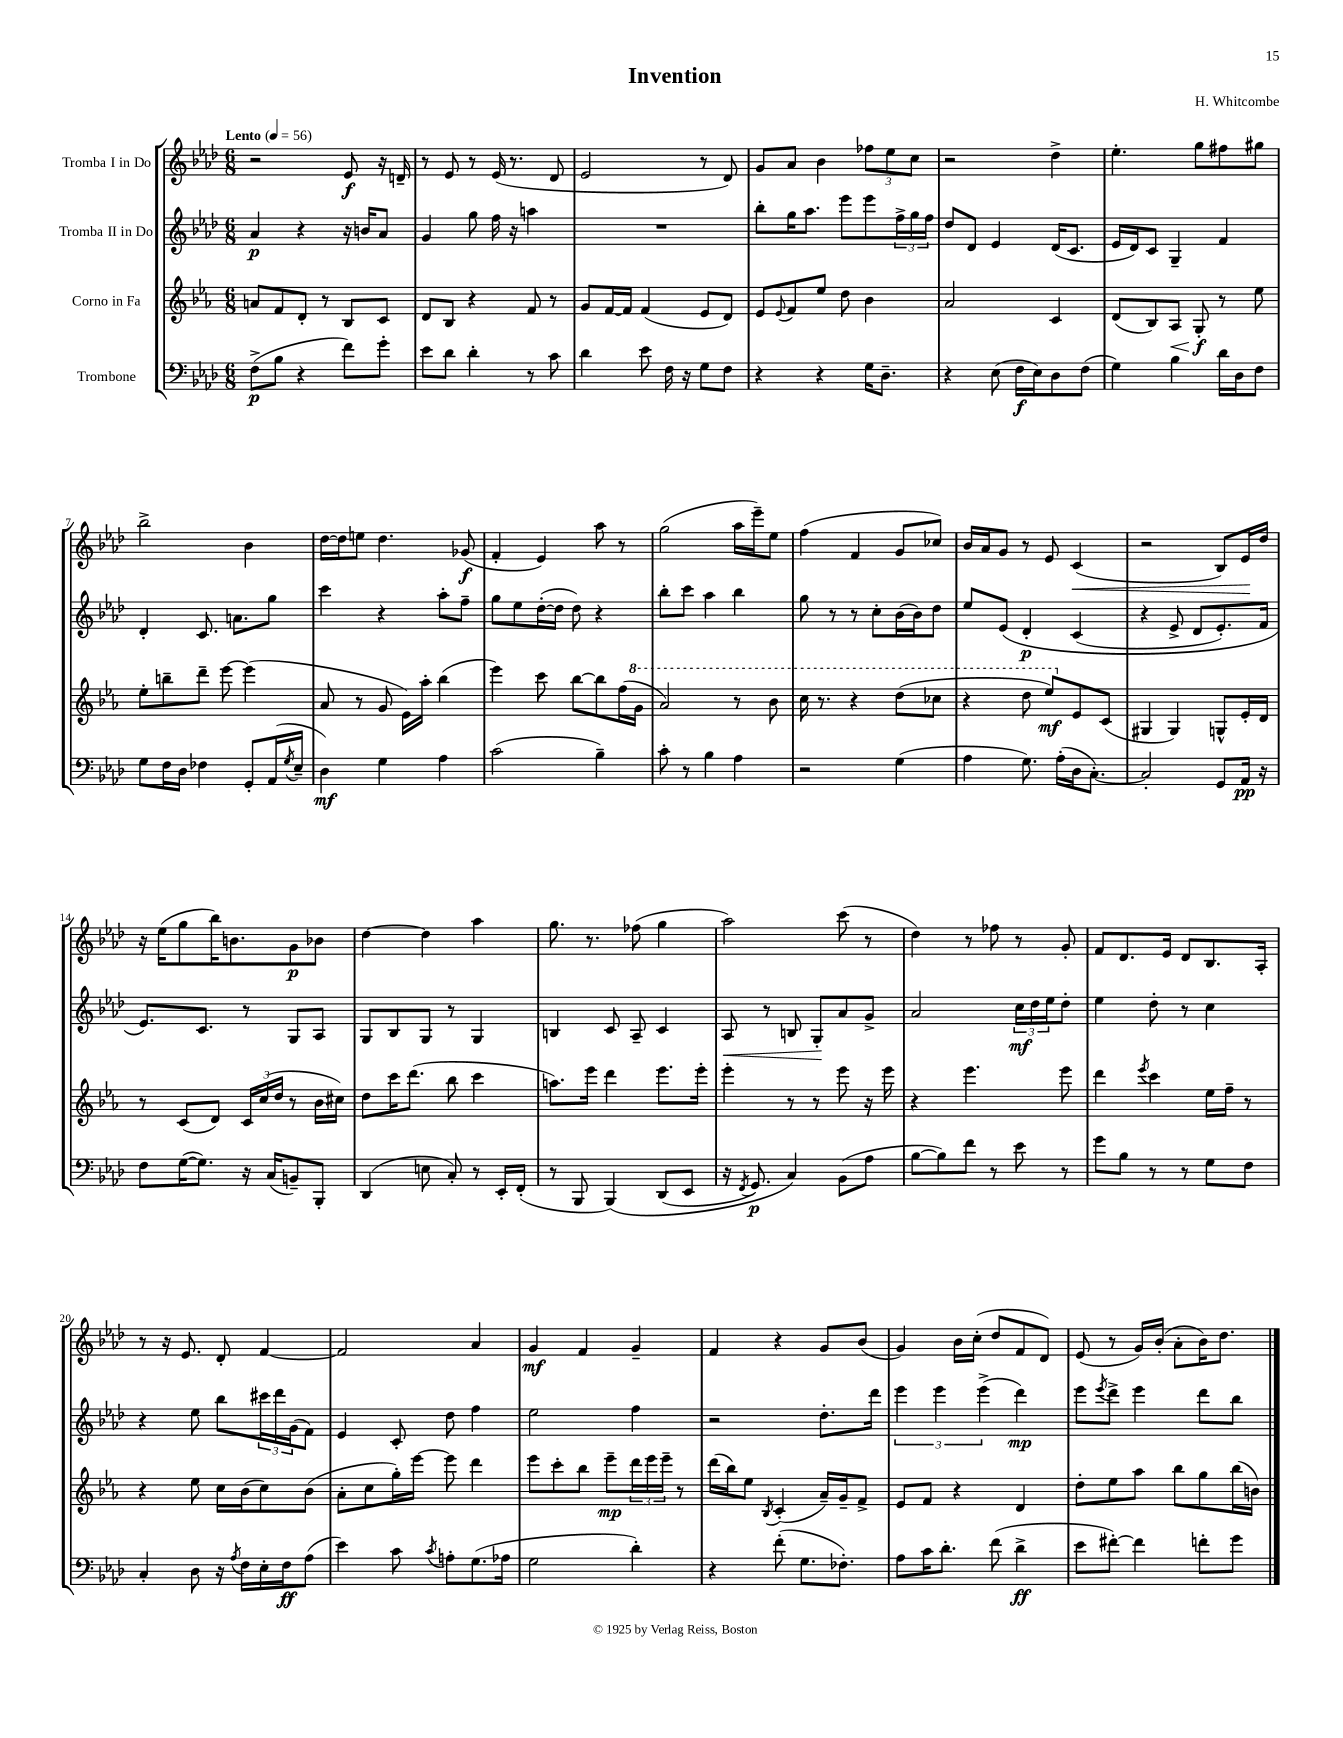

**kern	**kern	**kern	**kern
*staff4	*staff3	*staff2	*staff1
*clefF4	*clefG2	*clefG2	*clefG2
*k[b-e-a-d-]	*k[b-e-a-]	*k[b-e-a-d-]	*k[b-e-a-d-]
*M6/8	*M6/8	*M6/8	*M6/8
*MM56	*MM56	*MM56	*MM56
(8F^	8a	4a-	2r
8B-	8f	.	.
4r	8d'	4r	.
.	8r	.	.
8f)	8B-	16r	8e-
.	.	16b	.
8g'	8c	8a-	16r
.	.	.	16d~
=	=	=	=
8e-	8d	4g	8r
8d-	8B-	.	8e-
4d-'	4r	8gg	8r
.	.	16ff	(16e-
.	.	16r	8.r
8r	8f	4aa	.
8c	8r	.	8d-
=	=	=	=
4d-	8g	2.r	2e-
.	[16f	.	.
.	16f]	.	.
8e-	(4f	.	.
16F	.	.	.
16r	.	.	.
8G	8e-	.	8r
8F	8d)	.	8d-)
=	=	=	=
4r	8e-	8bb-'	8g
.	8qqe-	.	.
.	8f	16gg	8a-
.	.	8.aa-	.
4r	8ee-	.	4b-
.	8dd	8eee-	.
16G	4b-	8eee-	12ff-
8.D-~	.	.	.
.	.	.	12ee-
.	.	24ff^	.
.	.	24gg	12cc
.	.	24ff	.
=	=	=	=
4r	2a-	8dd-	2r
.	.	8d-	.
(8E-	.	4e-	.
16F	.	.	.
16E-)	.	.	.
8D-	4c	(16d-	4dd-^
.	.	8.c	.
(8F	.	.	.
=	=	=	=
4G)	(8d	16e-	4.ee-'
.	.	16d-)	.
.	8B-)	8c	.
4B-	8A-	4G~	.
.	8G'	.	8gg
16d-	8r	4f	8ff#
16D-	.	.	.
8F	8ee-	.	8gg#
=	=	=	=
8G	8ee-'	4d-'	2bb-^
16F	8bb~	.	.
16D-	.	.	.
4F-	8ddd~	8.c	.
.	[8eee-	.	.
.	.	8.a	.
8GG'	(4eee-]	.	4b-
(16AA-	.	8gg	.
8qG	.	.	.
16E-~	.	.	.
=	=	=	=
4D-)	8a-	4ccc	[16dd-
.	.	.	16dd-]
.	8r	.	8ee
4G	8g	4r	4.dd-
.	16e-)	.	.
.	16aa-'	.	.
4A-	(4bb-	8aa-'	.
.	.	8ff~	(8g-
=	=	=	=
(2c	4eee-)	8gg	4f'
.	.	8ee-	.
.	8ccc	([16dd-'	4e-)
.	.	16dd-]	.
.	[8bb-	8dd-)	.
4B-~)	8bb-]	4r	8aa-
.	(16ff	.	8r
.	16gg	.	.
=	=	=	=
8c'	2aa-)	8bb-'	(2gg
8r	.	8ccc	.
4B-	.	4aa-	.
4A-	8r	4bb-	16aa-
.	.	.	16eee-~)
.	8bb-	.	8ee-
=	=	=	=
2r	16ccc	8gg	(4ff
.	8.r	.	.
.	.	8r	.
.	4r	8r	4f
.	.	8cc'	.
(4G	(8ddd	(16b-	8g
.	.	16b-)	.
.	8ccc-	8dd-	8cc-)
=	=	=	=
4A-	4r	8ee-	16b-
.	.	.	16a-
.	.	&(8e-	8g
8.G)	8ddd	4d-'	8r
.	8eee-)	.	8e-
(16A-'	.	.	.
16D-	8e-	(4c	(4c
[8.C')	.	.	.
.	(8c	.	.
=	=	=	=
2C']	4G#	4r	2r
.	4G#)	8e-^	.
.	.	8d-	.
8GG	8G^^	8.e-')	8B-)
16AA-	16e-'	.	16e-
16r	16d	16f	16dd-
=	=	=	=
8F	8r	8.e-&)	16r
.	.	.	(16ee-
([16G	(8c	.	8gg
8.G])	.	8.c	.
.	8d)	.	16bb-)
.	.	.	8.b
16r	24c	8r	.
.	(24cc	.	.
(16C	.	.	.
.	24dd	.	.
8BB~)	8r	8G	8g
8BBB-'	16b-	8A-	8b-
.	16cc#)	.	.
=	=	=	=
(4DD-	8dd	8G	[4dd-
.	16ccc	8B-	.
.	(8.ddd	.	.
8E	.	8G	4dd-]
8C')	8bb-	8r	.
8r	4ccc	4G	4aa-
16EE-'	.	.	.
(16FF'	.	.	.
=	=	=	=
8r	8.aa)	4B	8.gg
8BBB-	.	.	.
.	16eee-	.	8.r
&(4BBB-)	4ddd	8c	.
.	.	8A-~	(8ff-
(8DD-	8.eee-	4c	4gg
8EE-	.	.	.
.	16eee-'	.	.
=	=	=	=
16r	4eee-'	8A-	2aa-)
8qFF	.	.	.
8.GG)	.	.	.
.	.	8r	.
4C&)	8r	8B	.
.	8r	8G'	.
(8BB-	8eee-	8a-	(8ccc
8A-	16r	8g^	8r
.	16eee-	.	.
=	=	=	=
[8B-	4r	2a-	4dd-)
8B-])	.	.	.
8f	4.eee-	.	8r
8r	.	.	8ff-
8e-	.	24cc	8r
.	.	24dd-	.
.	.	24ee-	.
8r	8eee-	8dd-'	8g'
=	=	=	=
8g	4ddd	4ee-	8f
8B-	.	.	8.d-
.	8qeee-	.	.
8r	4ccc	8dd-'	.
.	.	.	16e-
8r	.	8r	8d-
8G	16ee-	4cc	8.B-
.	16ff~	.	.
8F	8r	.	.
.	.	.	16A-'
=	=	=	=
4C'	4r	4r	8r
.	.	.	16r
.	.	.	8.e-
8D-	8ee-	8ee-	.
16r	16cc	8bb-	8d-'
8qA-	.	.	.
16F	(16b-	.	.
16E-'	8cc)	24ccc#	[4f
.	.	24ddd-	.
16F	.	.	.
.	.	(24g	.
(8A-	(8b-	8f)	.
=	=	=	=
4e-)	8a-'	4e-	2f]
.	8cc	.	.
8c	16gg')	8c'	.
.	[16eee-	.	.
8qc	.	.	.
8A'	8eee-]	8dd-	.
(8.G	4ddd	4ff	4a-
16A-	.	.	.
=	=	=	=
2G	8eee-	2ee-	4g
.	8ccc'	.	.
.	8bb-	.	4f
.	8eee-~	.	.
4d-')	24ddd	4ff	4g~
.	24eee-	.	.
.	24eee-~	.	.
.	8r	.	.
=	=	=	=
4r	(16ddd	2r	4f
.	16bb-)	.	.
.	8ee-	.	.
.	8qB-	.	.
(8f'	(4c'	.	4r
8.G	.	.	.
.	16a-~)	8.dd-'	8g
8.F-')	16g~	.	.
.	8f^	.	(8b-
.	.	16ddd-	.
=	=	=	=
8A-	8e-	6eee-	4g)
16c	8f	.	.
.	.	6eee-	.
8.d-'	.	.	.
.	4r	.	16b-
.	.	.	(16cc'
.	.	(6eee-^	.
(8f	.	.	8dd-
4d-^	4d	4ddd-)	8f
.	.	.	8d-)
=	=	=	=
8e-	8dd'	8eee-	(8e-
.	.	8qeee-	.
[8f#')	8ee-	8ddd-^	8r
4f#]	8aa-	4eee-	16g)
.	.	.	(16b-'
.	8bb-	.	8a-'
8f'	8gg	8ddd-	16b-)
.	.	.	8.dd-
8g	(16bb-	8bb-	.
.	16b)	.	.
==	==	==	==
*-	*-	*-	*-
